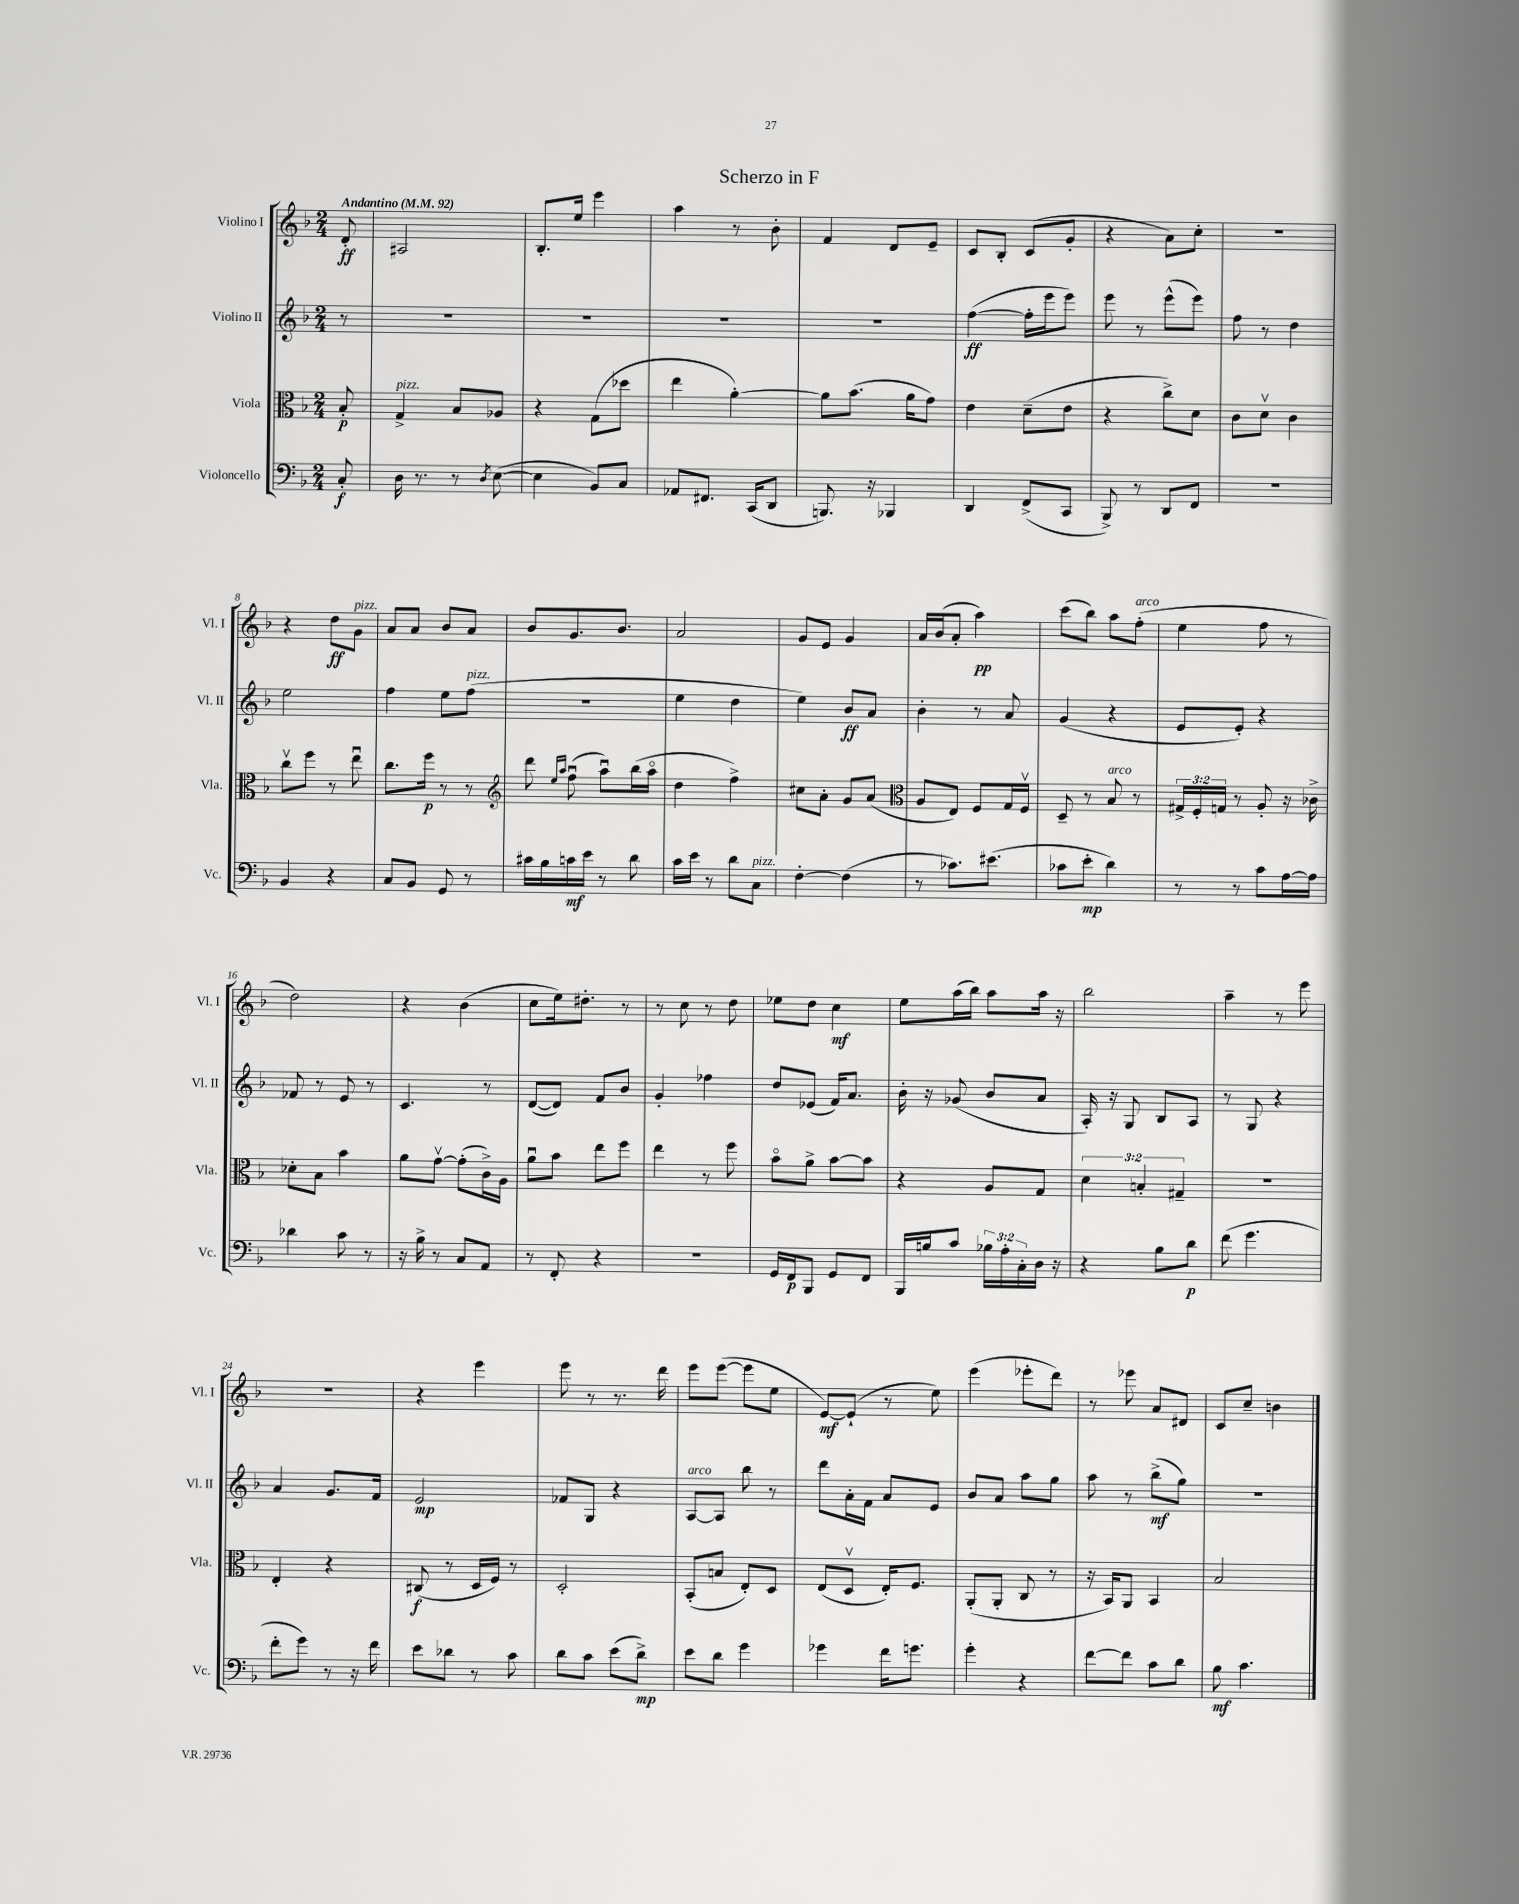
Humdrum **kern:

**kern	**kern	**kern	**kern
*staff4	*staff3	*staff2	*staff1
*clefF4	*clefC3	*clefG2	*clefG2
*k[b-]	*k[b-]	*k[b-]	*k[b-]
*M2/4	*M2/4	*M2/4	*M2/4
*MM92	*MM92	*MM92	*MM92
8C'/	8B-'/	8r	8d'/
=	=	=	=
16D\	4G^/	2r	2A#/
8.r	.	.	.
8r	8B-/L	.	.
8qD/	.	.	.
([8E\	8A-/J	.	.
=	=	=	=
4E\]	4r	2r	8.B-'/L
.	.	.	16ee/Jk
8BB-/L)	(8G\L	.	4eee\
8C/J	8dd-\J	.	.
=	=	=	=
8AA-/L	4ee\	2r	4aa\
8.FF#/J	.	.	.
.	[4a'\)	.	8r
(16CC/LK	.	.	.
8DD/J	.	.	8b-'\
=	=	=	=
8.BBB/)	8a\]L	2r	4f/
.	(8.b-\J	.	.
16r	.	.	.
4BBB-/	.	.	8d/L
.	16a\LK	.	.
.	8g\J)	.	8e~/J
=	=	=	=
4DD/	4e\	([4ff\	8c/L
.	.	.	8B-'/J
(8FF^/L	(8d~\L	16ff'\]LL	(8c/L
.	.	16eee\J	.
8CC/J	8e\J	8eee\J)	8g'/J
=	=	=	=
8BBB-^/)	4r	8eee\	4r
8r	.	8r	.
8DD/L	8cc^\L)	(8eee^^\L	8a\L)
8FF/J	8d\J	8eee\J)	8cc'\J
=	=	=	=
2r	8c\L	8ff\	2r
.	8dv\J	8r	.
.	4c\	4dd\	.
=	=	=	=
4BB-/	8ccv\L	2ee\	4r
.	8ff\J	.	.
4r	8r	.	8dd\L
.	8eeu\	.	8g\J
=	=	=	=
8C/L	8.cc\L	4ff\	8a/L
8BB-/J	.	.	8a/J
.	16ff\Jk	.	.
8GG/	8r	8ee\L	8b-/L
8r	8r	(8ff\J	8a/J
=	=	=	=
*	*clefG2	*	*
16c#\LL	8ddd\	2r	8b-/L
16B-\	.	.	.
.	16qqee/LL	.	.
.	16qqaa/JJ	.	.
16c\	(8ffu\	.	8.g/
16e\JJ	.	.	.
8r	8aau\L)	.	.
.	.	.	8.b-/J
8d\	(16bb-\L	.	.
.	16aao\JJ	.	.
=	=	=	=
16c\LL	4dd\	4ee\	2a/
16e\JJ	.	.	.
8r	.	.	.
8d\L	4ff^\)	4dd\	.
8C\J	.	.	.
=	=	=	=
[4F'\	8cc#\L	4ee\)	8g/L
.	8a'\J	.	8e/J
(4F\]	8g/L	8b-/L	4g/
.	(8a/J	8a/J	.
=	=	=	=
*	*clefC3	*	*
8r	8A/L	4b-'\	16a/LL
.	.	.	(16b-/J
8.c-\L)	8E/J)	.	8a'/J
.	8F/L	8r	4aa\)
(8.e#\J	.	.	.
.	16G/L	8a/	.
.	16Fv/JJ	.	.
=	=	=	=
8c-\L	8D~/	(4g/	(8ccc\L
8e'\J	8r	.	8bb-\J)
4d\)	8B-/	4r	8aa\L
.	8r	.	(8ff'\J
=	=	=	=
8r	24G#^/LL	8e/L	4ee\
.	24F'/	.	.
.	24G/JJ	.	.
8r	8r	8e'/J)	.
8c\L	8A'/	4r	8ff\
[16A\L	16r	.	8r
16A\]JJ	16c-^\	.	.
=	=	=	=
4d-\	8d-'\L	8f-/	2dd\)
.	8B-\J	8r	.
8c\	4b-\	8e/	.
8r	.	8r	.
=	=	=	=
16r	8a\L	4.c/	4r
16B-^\	.	.	.
8r	[8gv\J	.	.
8C/L	(8g'\]L	.	(4b-\
8AA/J	16c^\L)	8r	.
.	16A\JJ	.	.
=	=	=	=
8r	8au\L	([8d/L	8cc\L
8FF'/	8b-\J	8d/]J)	16ee\k)
.	.	.	8.dd#'\J
4r	8ee\L	8f/L	.
.	8ff\J	8b-/J	8r
=	=	=	=
2r	4ee\	4g'/	8r
.	.	.	8cc\
.	8r	4ff-\	8r
.	8ff\	.	8dd\
=	=	=	=
16GG/LL	8b-o\L	8dd/L	8ee-\L
16FF/J	.	.	.
8BBB-/J	8a^\J	(8e-/J	8dd\J
8GG/L	[8b-\L	16f/LK)	4cc\
.	.	8.a/J	.
8FF/J	8b-\]J	.	.
=	=	=	=
16BBB-/LL	4r	16b-'\	8ee\L
16B/J	.	16r	.
8c/J	.	(8g-/	(16aa\L
.	.	.	16bb-\JJ)
24B-\LL	8A/L	8b-/L	8aa\L
24A'\	.	.	.
24C'\	.	.	.
16D\JJ	8G/J	8a/J	16aa\Jk
16r	.	.	16r
=	=	=	=
4r	6d\	16A'/)	2bb-\
.	.	16r	.
.	.	8G/	.
.	6B'/	.	.
8B-\L	.	8B-/L	.
.	6G#~/	.	.
8d\J	.	8A/J	.
=	=	=	=
(8f\	2r	8r	4aa~\
4.g\	.	8G/	.
.	.	4r	8r
.	.	.	8eee\
=	=	=	=
8f'\L	4E'/	4a/	2r
8g\J)	.	.	.
8r	4r	8.g/L	.
16r	.	.	.
16f\	.	16f/Jk	.
=	=	=	=
8e\L	(8C#/	2e/	4r
8d-\J	8r	.	.
8r	16D/LL	.	4eee\
.	16F/JJ)	.	.
8c\	8r	.	.
=	=	=	=
8d\L	2D'/	8f-/L	8eee\
8c\J	.	8G/J	8r
(8e\L	.	4r	8.r
8d^\J)	.	.	.
.	.	.	16ddd\
=	=	=	=
8e\L	(8BB-'/L	[8A/L	8eee\L
8d\J	8B/J	8A/]J	([8eee\J
4g\	8E'/L)	8bb-\	8eee\]L
.	8D/J	8r	8ee\J
=	=	=	=
4g-\	(8E/L	8ddd\L	[8e/L)
.	8Dv/J	16a'\L	(8e`/]J
.	.	16f\JJ	.
16f\LK	16E'/LK)	8a/L	8r
8.g\J	8.F/J	.	.
.	.	8e/J	8ee\)
=	=	=	=
4g'\	(8AA'/L	8b-/L	(4eee\
.	8AA'/J	8a/J	.
4r	8C/	8aa\L	8eee-'\L
.	8r	8gg\J	8ddd\J)
=	=	=	=
[8f\L	16r	8aa\	8r
.	16BB-/LK)	.	.
8f\]J	8AA/J	8r	8eee-\
8c\L	4BB-/	(8bb-^\L	8a/L
8d\J	.	8gg\J)	8d#/J
=	=	=	=
8B-\	2B-/	2r	8c/L
4.c\	.	.	8cc~/J
.	.	.	4b\
==	==	==	==
*-	*-	*-	*-
